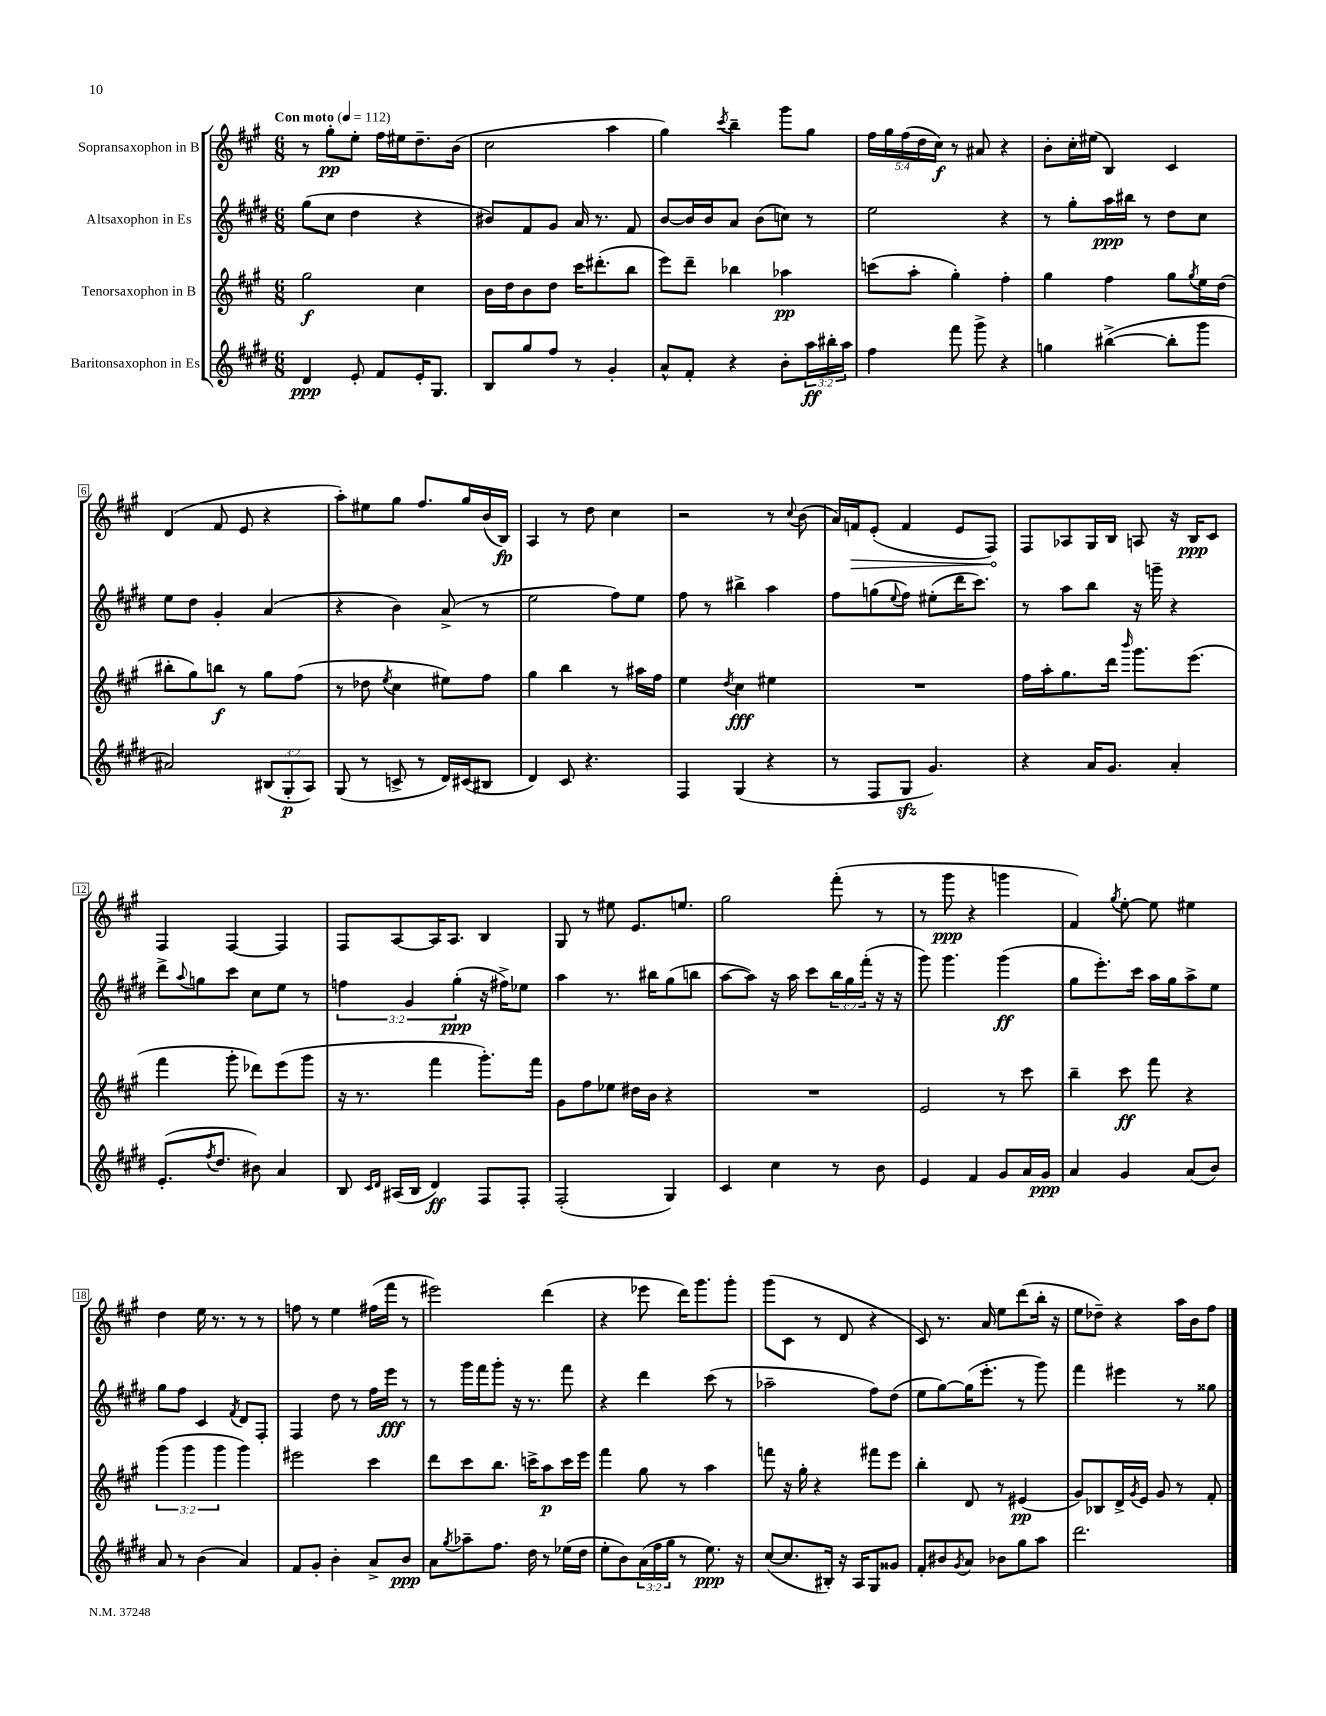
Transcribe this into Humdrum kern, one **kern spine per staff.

**kern	**kern	**kern	**kern
*staff4	*staff3	*staff2	*staff1
*clefG2	*clefG2	*clefG2	*clefG2
*k[f#c#g#d#]	*k[f#c#g#]	*k[f#c#g#d#]	*k[f#c#g#]
*M6/8	*M6/8	*M6/8	*M6/8
*MM112	*MM112	*MM112	*MM112
4d#/	2gg#\	(8gg#\L	8r
.	.	8cc#\J	8gg#'\L
8e'/	.	4dd#\	8ee'\J
8f#/L	.	.	16ff#\LL
.	.	.	16ee#\J
16e'/K	4cc#\	4r	8.dd~\
8.G#/J	.	.	.
.	.	.	(16b\Jk
=	=	=	=
8B/L	16b\LL	8b#/L)	2cc#\
.	16dd\J	.	.
8gg#/	8b\	8f#/	.
8ff#/J	8dd\J	8g#/J	.
8r	16ccc#\LK	16a/	.
.	(8.ddd#'\	8.r	.
4g#'/	.	.	4aa\
.	8bb\J	8f#/	.
=	=	=	=
8a^^/L	8eee\L)	[8b/L	4gg#\)
8f#'/J	8ddd~\J	16b/]L	.
.	.	16b/J	.
.	.	.	8qccc#/
4r	4bb-\	8a/J	4bb~\
.	.	(8b\L	.
8b'\L	4aa-\	8cc\J)	8ggg#\L
24aa\L	.	8r	8gg#\J
24bb#'\	.	.	.
24aa\JJ	.	.	.
=	=	=	=
4ff#\	(8ccc\L	2ee\	20ff#\LL
.	.	.	20gg#\
.	.	.	(20ff#\
.	8aa'\J	.	.
.	.	.	20dd\
.	.	.	20cc#\JJ)
8fff#\	4gg#'\)	.	8r
8ggg#^\	.	.	8a#/
4r	4ff#'\	4r	4r
=	=	=	=
4gg\	4gg#\	8r	8b'\L
.	.	8gg#'\L	16cc#'\L
.	.	.	(16ee#\JJ
([4bb#^\	4ff#\	16aa\L	4B/)
.	.	16bb#\JJ	.
.	.	8r	.
8bb#'\]L	8gg#\L	8dd#\L	4c#/
.	8qgg#/	.	.
8ggg#\J	16ee\L	8cc#\J	.
.	(16dd\JJ	.	.
=	=	=	=
2a#/)	8bb#'\L	8ee\L	(4d/
.	8gg#\)	8dd#\J	.
.	8bb\J	4g#'/	8f#/
.	8r	.	8e/
(12B#/L	8gg#\L	(4a/	4r
12G#'/	.	.	.
.	(8ff#\J	.	.
12A/J)	.	.	.
=	=	=	=
(8G#/	8r	4r	8aa'\L)
8r	8dd-\	.	8ee#\
.	8qee/	.	.
8c^/	4cc#\	4b\)	8gg#\J
8r	.	.	8.ff#/L
16d#/LL)	8ee#\L)	(8a^/	.
(16c#/J	.	.	16gg#/L
8B#/J	8ff#\J	8r	(16b/
.	.	.	16B/JJ)
=	=	=	=
4d#/)	4gg#\	2ee\	4A/
8c#/	4bb\	.	8r
4.r	.	.	8dd\
.	8r	8ff#\L)	4cc#\
.	16aa#\LL	8ee\J	.
.	16ff#\JJ	.	.
=	=	=	=
4F#/	4ee\	8ff#\	2r
.	.	8r	.
.	8qdd/	.	.
(4G#/	4cc#\	4bb#^\	.
4r	4ee#\	4aa\	8r
.	.	.	8qqcc#/
.	.	.	(8b\
=	=	=	=
8r	2.r	8ff#\L	16a/LL)
.	.	.	16f/J
8F#/L	.	(8gg\	(8e'/J
.	.	8qqee/	.
8G#/J	.	8ff#\J)	4f/
4.g#/)	.	(8ee#'\L	.
.	.	16ddd#\K	8e/L
.	.	8.ccc#\J)	.
.	.	.	8F#/J)
=	=	=	=
4r	16ff#\LL	8r	8F#/L
.	16aa'\J	.	.
.	8.gg#\	8aa\L	8A-/
16a/LK	.	8bb\J	16G#/L
8.g#/J	16ddd\Jk	.	16B/JJ
.	16qqbbb/	.	.
.	8.ggg#\L	16r	8A/
.	.	16ggg~\	.
4a'/	.	4r	16r
.	(8.eee\J	.	16B/LK
.	.	.	8c#/J
=	=	=	=
(8.e'/L	4fff#\	8ddd#^\L	4F#/
.	.	8qqaa/	.
.	.	8gg\	.
8qff#/	.	.	.
8.dd#/J	.	.	.
.	8ggg#'\	8ccc#\J	[4F#/
8b#\)	8ddd-\L)	8cc#\L	.
4a/	(8eee\	8ee\J	4F#/]
.	8ggg#\J	8r	.
=	=	=	=
8B/	16r	6ff\	8F#/L
.	8.r	.	.
16qqc#/LL	.	.	.
16qqd#/JJ	.	.	.
(16A#/LL	.	.	[8A/
.	.	6g#/	.
16B/JJ	.	.	.
4d#/)	4fff#\	.	16A/]K
.	.	.	8.A/J
.	.	(6gg#'\	.
8F#/L	8.ggg#'\L)	16r	4B/
.	.	16ff#^\LK)	.
8F#'/J	.	8ee-\J	.
.	16fff#\Jk	.	.
=	=	=	=
(2F#'/	8g#\L	4aa\	8G#/
.	8ff#\	.	8r
.	8ee-\J	8.r	8ee#\
.	16dd#\LL	.	8.e/L
.	16b\JJ	16bb#\LK	.
4G#/)	4r	(8gg#\	.
.	.	.	8.ee/J
.	.	8bb\J	.
=	=	=	=
4c#/	2.r	[8aa\L	2gg#\
.	.	8aa\]J)	.
4cc#\	.	16r	.
.	.	16aa\	.
.	.	8ccc#\L	.
8r	.	24bb\L	(8fff#'\
.	.	24gg#\	.
.	.	(24fff#'\JJ	.
8b\	.	16r	8r
.	.	16r	.
=	=	=	=
4e/	2e/	8ggg#\)	8r
.	.	4.ggg#\	8ggg#\
4f#/	.	.	4r
8g#/L	8r	(4ggg#\	4ggg\
16a/L	8ccc#\	.	.
16g#/JJ	.	.	.
=	=	=	=
4a/	4bb~\	8gg#\L	4f#/)
.	.	8.eee'\)	.
.	.	.	8qgg#/
4g#/	8ccc#\	.	[8ee'\
.	.	16ccc#\Jk	.
.	8fff#\	16aa\LL	8ee\]
.	.	16gg#\J	.
(8a/L	4r	8aa^\	4ee#\
8b/J)	.	8ee\J	.
=	=	=	=
8a/	(6ggg#\	8gg#\L	4dd\
8r	.	8ff#\J	.
.	6ggg#\	.	.
(4b\	.	4c#/	16ee\
.	.	.	8.r
.	6ggg#\	.	.
.	.	8qf#/	.
4a/)	4ggg#\)	8d#/L	8r
.	.	8F#'/J	8r
=	=	=	=
8f#/L	2eee#\	4F#/	8ff\
8g#'/J	.	.	8r
4b'\	.	8dd#\	4ee\
.	.	8r	.
8a^/L	4ccc#\	16ff#\LL	(16ff#\LL
.	.	16eee\JJ	16fff#\JJ
8b/J	.	8r	8r
=	=	=	=
8a\L	8ddd\L	8r	2eee#\)
8qgg#/	.	.	.
8aa-~\	8ccc#\	16ggg#\LL	.
.	.	16fff#\J	.
8.ff#\J	8.bb\J	8ggg#'\J	.
.	.	16r	.
16dd#\	16ccc^\LK	8.r	.
8r	8aa\	.	(4ddd\
(16ee-\LL	16ccc\L	8fff#\	.
16dd#\JJ	16eee\JJ	.	.
=	=	=	=
8ee'\L	4fff#\	4r	4r
8b\)	.	.	.
(24a\L	8gg#\	4ddd#\	8eee-\
24ff#\	.	.	.
24gg#\JJ	.	.	.
8r	8r	.	16ddd\LK)
.	.	.	8.ggg#\
8.ee\)	4aa\	(8ccc#\	.
.	.	8r	8ggg#'\J
16r	.	.	.
=	=	=	=
([8cc#/L	8fff\	2aa-~\	(8ggg#\L
8.cc#/]	16r	.	8c#\J
.	16gg#'\	.	.
.	4r	.	8r
16B#'/Jk)	.	.	.
16r	.	.	8d/
16A/LK	.	.	.
8G#/	8fff#\L	8ff#\L)	4r
8g##/J	8eee\J	(8dd#\J	.
=	=	=	=
8f#'/L	4bb'\	8ee\L	8c#/)
8b#/	.	[8gg#\)	8.r
8qg#/	.	.	.
8a/J	8d/	(16gg#\]K	.
.	.	8.eee'\J	16a/
8b-\L	8r	.	8ee\L
8gg#\	(4e#/	8r	(8ddd\
8aa\J	.	8ggg#\)	16bb'\Jk
.	.	.	16r
=	=	=	=
2.ddd#\	8g#/L)	4fff#\	8ee\L
.	8B-/	.	8dd-~\J)
.	16d^/L	4eee#\	4r
.	8qg#/	.	.
.	16e/JJ	.	.
.	8g#/	.	.
.	8r	8r	16aa\LL
.	.	.	16b\J
.	8f#'/	8gg##\	8ff#\J
==	==	==	==
*-	*-	*-	*-
